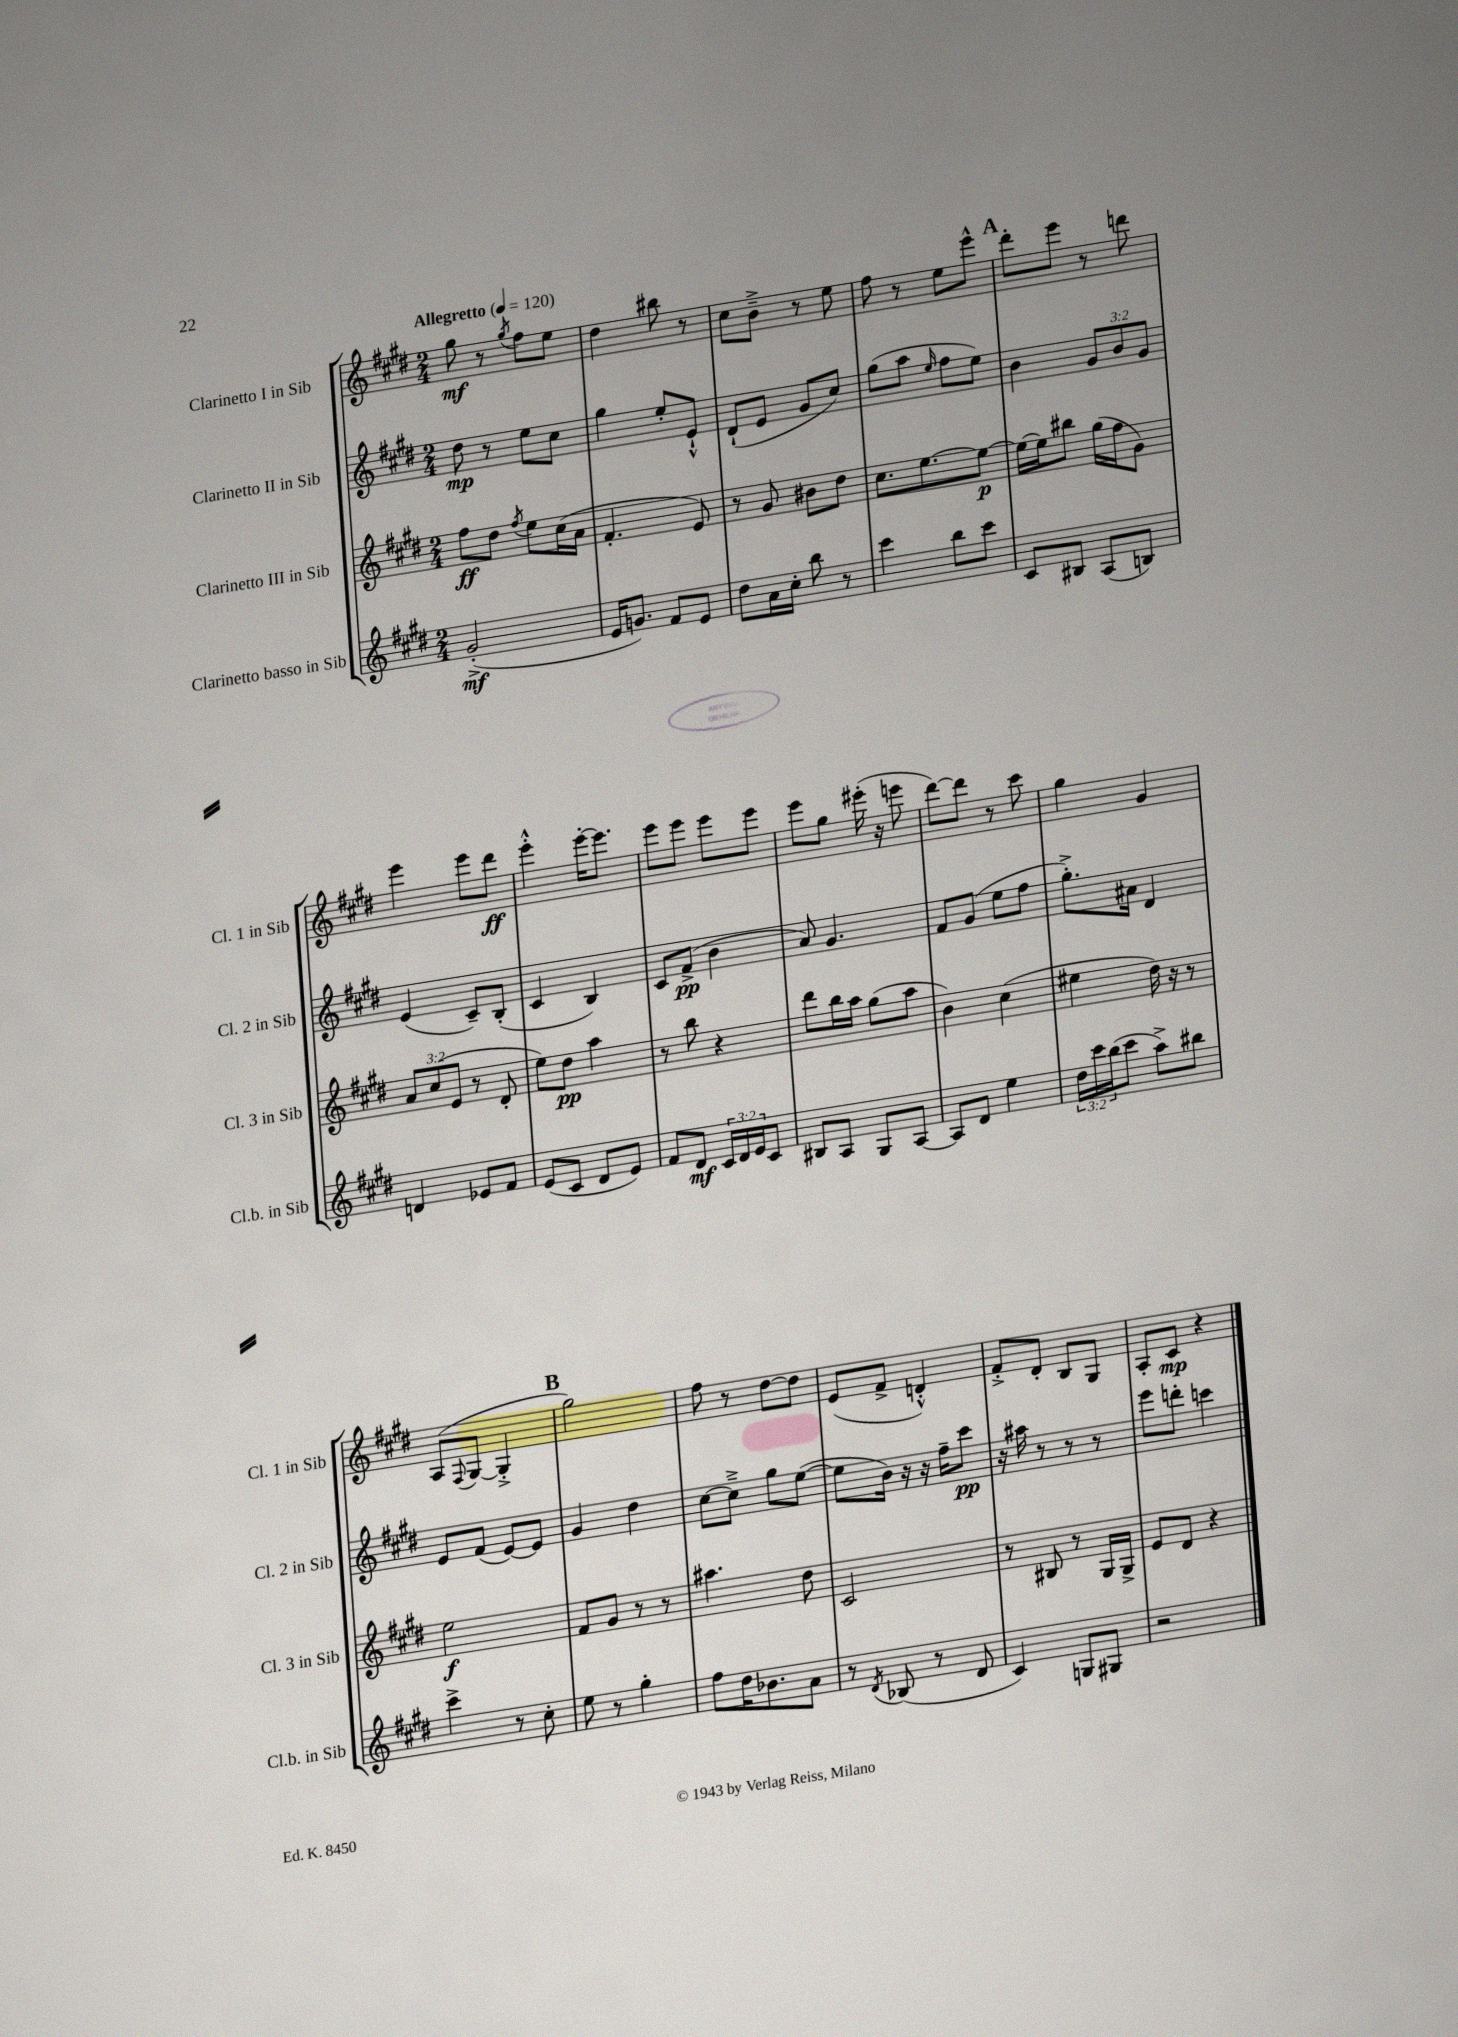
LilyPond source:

<<
\new StaffGroup <<
\new Staff = "s0" \with { instrumentName = "Clarinetto I in Sib" shortInstrumentName = "Cl. 1 in Sib" } {
    \clef treble \key e \major \numericTimeSignature \time 2/4 \tempo "Allegretto" 4 = 120
    gis''8\mf r8 \acciaccatura { gis''8 } fis''8 e''8 |
    dis''4 bis''8 r8 |
    cis''8 b'8---> r8 e''8 |
    fis''8 r8 e''8 e'''8-^ |
    \mark \markup { \bold "A" } dis'''8-. e'''8 r8 d'''8 |
    e'''4 e'''8 dis'''8\ff |
    e'''4-.-^ e'''16~-. e'''8. |
    e'''8 e'''8 e'''8 e'''8 |
    e'''8 gis''8 eis'''16-.( r16 e'''8 |
    dis'''8~) dis'''8 r8 cis'''8 |
    gis''4 gis'4 |
    a8( \appoggiatura { fis8 } gis8~ gis4-.-> |
    \mark \markup { \bold "B" } gis''2) |
    fis''8 r8 dis''8~ dis''8 |
    e'8( fis'8-> d'4-.-^) |
    fis'8-.-> dis'8-. b8 gis8 |
    a8-. cis'8\mp r4 \bar "|." |
}
\new Staff = "s1" \with { instrumentName = "Clarinetto II in Sib" shortInstrumentName = "Cl. 2 in Sib" } {
    \clef treble \key e \major \numericTimeSignature \time 2/4 \override Staff.TupletNumber.text = #tuplet-number::calc-fraction-text
    dis''8\mp r8 e''8 cis''8 |
    gis''4 e''8-. e'8-!-^ |
    dis'8-!( e'8 gis'8 cis''8) |
    gis''8( a''8 \grace { e''16 } fis''8 e''8) |
    \mark \markup { \bold "A" } b'4 \tuplet 3/2 { gis'8 b'8 gis'8 } |
    e'4( cis'8--) b8-.( |
    cis'4 b4) |
    cis'8 fis'8->\pp( b'4 |
    a'8) gis'4. |
    fis'8 gis'8( e''8 fis''8 |
    gis''8.-.->) ais'16 dis'4 |
    e'8 fis'8( e'8~) e'8 |
    \mark \markup { \bold "B" } gis'4 dis''4 |
    cis''8~ cis''8---> gis''8 e''8~( |
    e''8 b'16) r16 r16 fis''16-- cis'''8\pp |
    r16 ais''16 r8 r8 r8 |
    e'''8 d'''8-. c'''4 \bar "|." |
}
\new Staff = "s2" \with { instrumentName = "Clarinetto III in Sib" shortInstrumentName = "Cl. 3 in Sib" } {
    \clef treble \key e \major \numericTimeSignature \time 2/4 \override Staff.TupletNumber.text = #tuplet-number::calc-fraction-text
    fis''8\ff dis''8 \acciaccatura { fis''8 } e''8 cis''16( a'16 |
    fis'4.-. e'8) |
    r8 gis'8 bis'8 dis''8 |
    cis''8. e''8.~ e''8~\p |
    \mark \markup { \bold "A" } e''16~ e''16 bis''8 gis''16( fis''16 gis'8) |
    \tuplet 3/2 { a'8 cis''8( e'8 } r8 dis'8-. |
    e''8) dis''8\pp a''4 |
    r8 b''8 r4 |
    dis'''8 b''16 a''16 gis''8( a''8 |
    b'4) cis''4( |
    eis''4 dis''16) r16 r8 |
    e''2\f |
    \mark \markup { \bold "B" } fis'8 gis'8 r8 r8 |
    ais''4. dis''8 |
    cis'2 |
    r8 bis8 r8 gis16 gis16-> |
    e'8 dis'8 r4 \bar "|." |
}
\new Staff = "s3" \with { instrumentName = "Clarinetto basso in Sib" shortInstrumentName = "Cl.b. in Sib" } {
    \clef treble \key e \major \numericTimeSignature \time 2/4 \override Staff.TupletNumber.text = #tuplet-number::calc-fraction-text
    gis'2-.->\mf( |
    e'16 g'8.) fis'8 e'8 |
    dis''8 a'16 cis''16-. b''8 r8 |
    cis'''4 b''8 cis'''8 |
    \mark \markup { \bold "A" } cis'8 bis8 a8( b8) |
    d'4 ees'8 fis'8 |
    e'8( cis'8 dis'8 e'8) |
    fis'8 dis'8\mf \tuplet 3/2 { cis'16 dis'16 e'16 } cis'8 |
    bis8 a8 gis8 a8~ |
    a8 dis'8 e''4 |
    \tuplet 3/2 { dis''16 cis'''16 b''16( } cis'''8 a''8->) bis''8 |
    cis'''4-> r8 cis''8-. |
    \mark \markup { \bold "B" } e''8 r8 gis''4-. |
    fis''8 dis''16 bes'8. a'8 |
    r8 \acciaccatura { dis'8 } bes8( r8 dis'8 |
    cis'4) g8 gis8 |
    r2 \bar "|." |
}
>>
>>
\layout { \context { \Score \remove "Bar_number_engraver" } }
